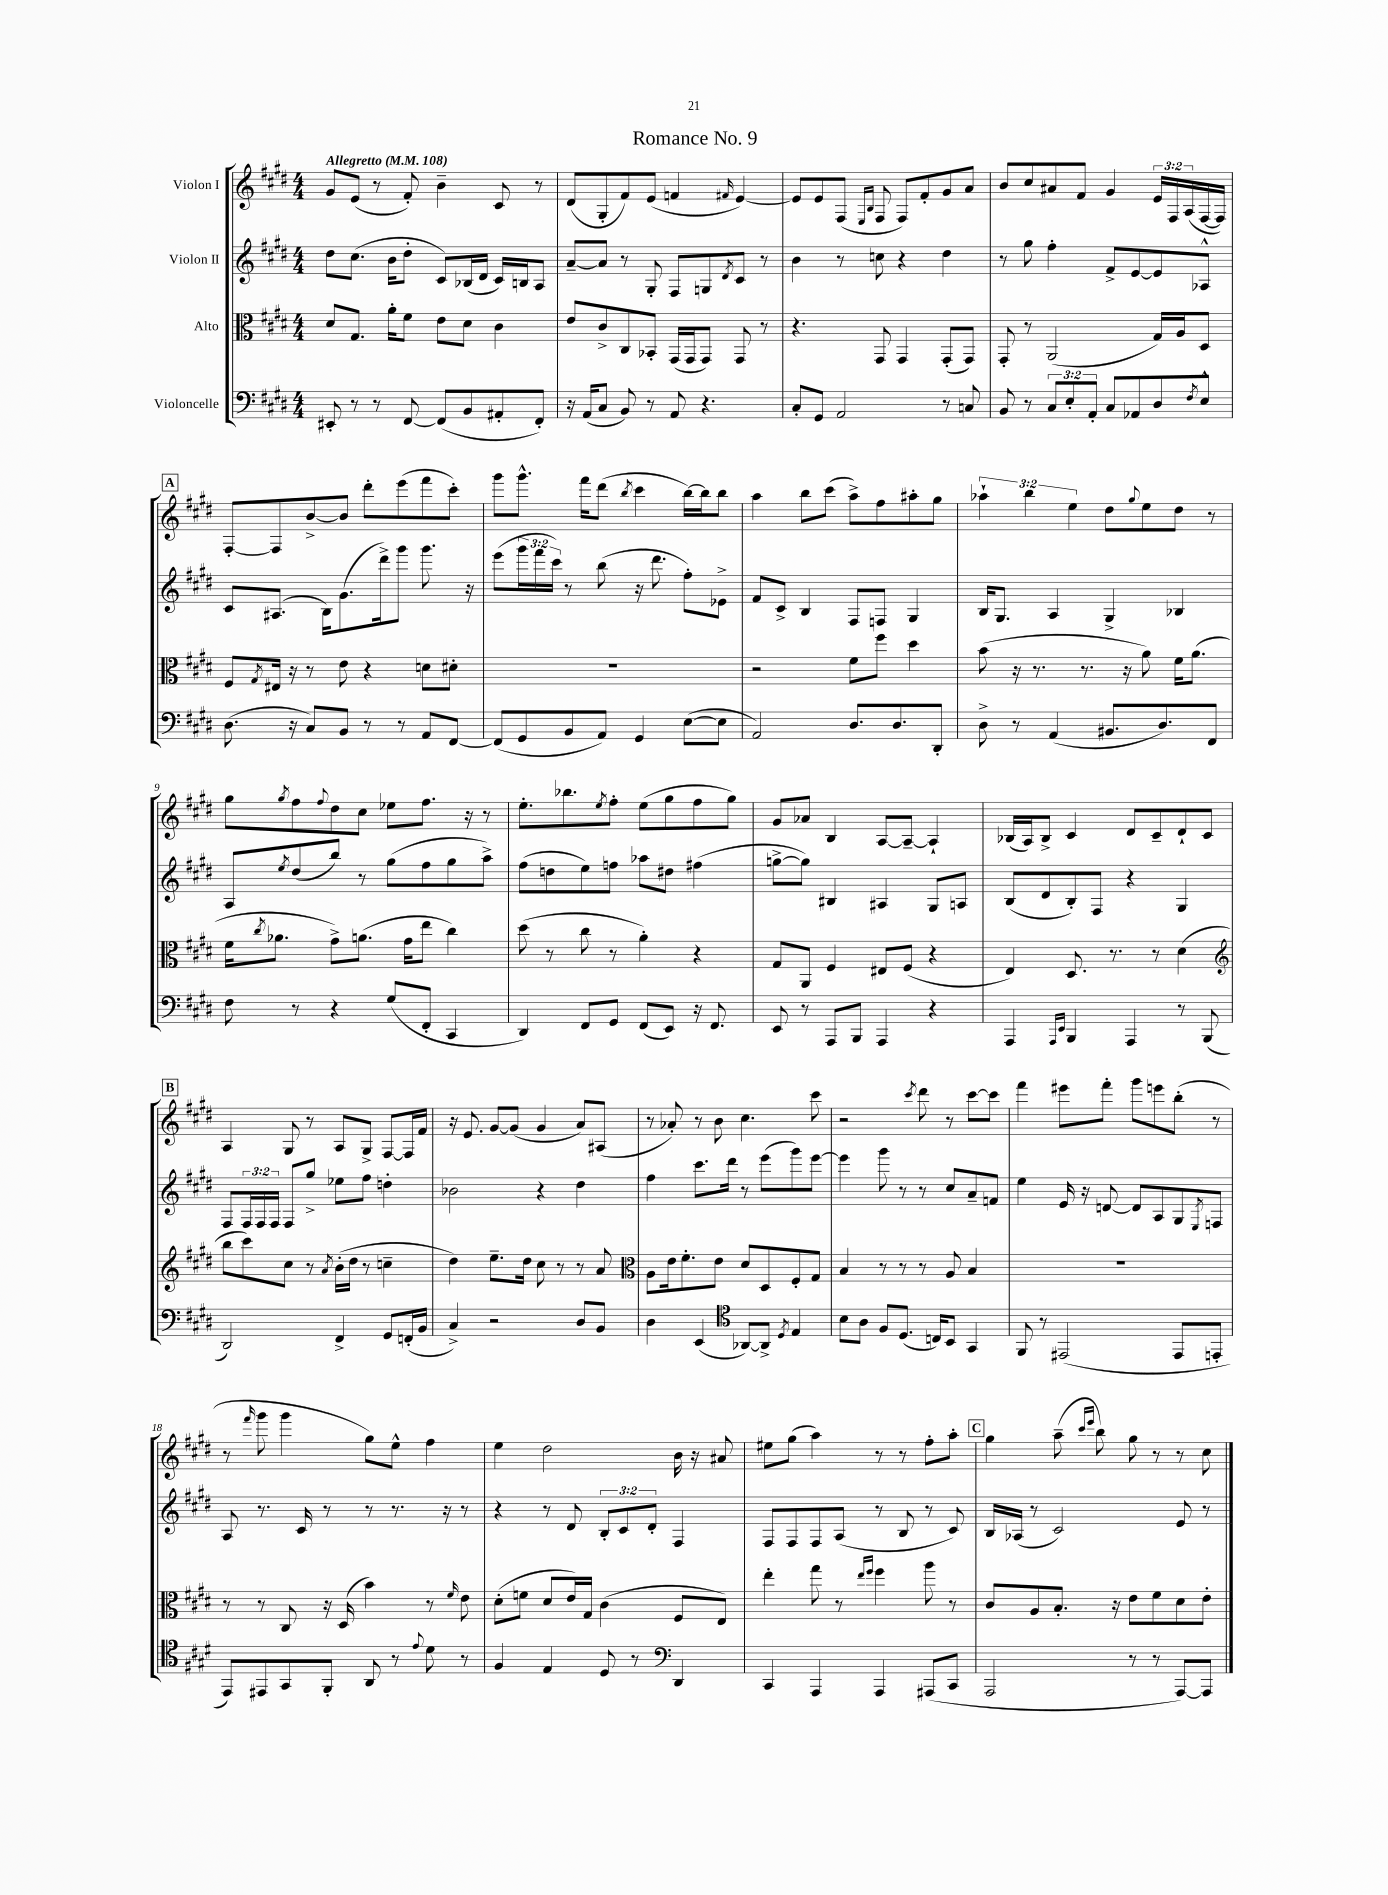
\header { title = "Romance No. 9" }
<<
\new StaffGroup <<
\new Staff = "s0" \with { instrumentName = "Violon I" } {
    \clef treble \key e \major \numericTimeSignature \time 4/4 \override Staff.TupletNumber.text = #tuplet-number::calc-fraction-text \tempo "Allegretto" 4 = 108
    gis'8 e'8( r8 fis'8-.) b'4-- cis'8 r8 |
    dis'8( gis8-. fis'8) e'8( f'4 \grace { fis'16 } e'4~) |
    e'8 e'8 fis8( \grace { e16 b16 } fis8 fis8) fis'8-. gis'8 a'8 |
    b'8 cis''8 ais'8 fis'8 gis'4 \tuplet 3/2 { e'16 fis16 a16( } fis16~ fis16) |
    \mark \markup { \box "A" } fis8~-. fis8 b'8~-> b'8 dis'''8-. e'''8( fis'''8 cis'''8-.) |
    gis'''8 gis'''8.-^ fis'''16 dis'''8( \acciaccatura { b''8 } cis'''4 b''16~) b''16 b''8 |
    a''4 b''8 cis'''8( a''8->) fis''8 ais''8-. gis''8 |
    \tuplet 3/2 { aes''4-! b''4 e''4 } dis''8 \appoggiatura { gis''8 } e''8 dis''8 r8 |
    gis''8 \acciaccatura { gis''8 } fis''8 \appoggiatura { fis''8 } dis''8 cis''8 ees''8 fis''8. r16 r8 |
    e''8.-. bes''8. \acciaccatura { e''8 } fis''8-. e''8( gis''8 fis''8 gis''8) |
    gis'8 aes'8 b4 a8~ a8~-- a4-! |
    bes16( a16) bes8-> cis'4 dis'8 cis'8-- dis'8-! cis'8 |
    \mark \markup { \box "B" } a4 gis8 r8 a8 gis8-> fis8~ fis16 fis'16 |
    r16 e'8. gis'8~ gis'8( gis'4 a'8) ais8( |
    r8 aes'8-.) r8 b'8 cis''4. cis'''8 |
    r2 \acciaccatura { cis'''8 } dis'''8 r8 cis'''8~ cis'''8 |
    fis'''4 eis'''8 fis'''8-. gis'''8 e'''8 b''8-.( r8 |
    r8 \grace { fis'''16 } gis'''8 gis'''4 gis''8) e''8-^ fis''4 |
    e''4 dis''2 b'16 r16 ais'8 |
    eis''8 gis''8( a''4) r8 r8 fis''8-. a''8-. |
    \mark \markup { \box "C" } gis''4 a''8--( \grace { cis'''16 e'''16 } b''8) gis''8 r8 r8 cis''8 \bar "|." |
}
\new Staff = "s1" \with { instrumentName = "Violon II" } {
    \clef treble \key e \major \numericTimeSignature \time 4/4 \override Staff.TupletNumber.text = #tuplet-number::calc-fraction-text
    dis''8 cis''8.( b'16 dis''8-. cis'8) bes16( dis'16 cis'16) b16 a8 |
    a'8~-- a'8 r8 gis8-. fis8 g8 \acciaccatura { dis'8 } cis'8 r8 |
    b'4 r8 c''8 r4 dis''4 |
    r8 gis''8 fis''4-. fis'8-> e'8~ e'8 aes8-^ |
    \mark \markup { \box "A" } cis'8 ais8.( b16) gis'8.( dis'''16->) gis'''8 gis'''8. r16 |
    e'''8( \tuplet 3/2 { gis'''16 fis'''16 cis'''16) } r8 b''8( r16 dis'''8. fis''8-.) ees'8-> |
    fis'8 cis'8-> b4 fis8 f8 gis4 |
    b16 gis8. a4 gis4-> bes4 |
    a8 \acciaccatura { e''8 } dis''8( b''8) r8 gis''8( fis''8 gis''8 a''8->) |
    fis''8( d''8 e''8) f''8 aes''8 dis''8 fis''4( |
    g''8~-> g''8) bis4 ais4 gis8 a8 |
    b8( dis'8 b8-.) fis8 r4 gis4 |
    \mark \markup { \box "B" } fis8 \tuplet 3/2 { fis16 fis16 fis16 } fis8 gis''8-> ees''8 fis''8 d''4-. |
    bes'2 r4 dis''4 |
    fis''4 cis'''8. dis'''16 r8 e'''8( gis'''8) e'''8~ |
    e'''4 gis'''8 r8 r8 cis''8 a'8-- f'8 |
    e''4 e'16 r16 d'8~ d'8 a8 gis8 \acciaccatura { e8 } f8 |
    a8 r8. cis'16 r8 r8 r8. r16 r8 |
    r4 r8 dis'8 \tuplet 3/2 { b8-. cis'8 dis'8-. } fis4 |
    fis8 fis8 fis8 a8( r8 b8 r8 cis'8) |
    \mark \markup { \box "C" } b16 aes16( r8 cis'2) e'8 r8 \bar "|." |
}
\new Staff = "s2" \with { instrumentName = "Alto" } {
    \clef alto \key e \major \numericTimeSignature \time 4/4
    dis'8 gis8. a'16-. fis'8 e'8 dis'8 cis'4 |
    e'8 cis'8-> cis8 bes,8-. gis,16( gis,16 gis,8) gis,8 r8 |
    r4. gis,8 gis,4 gis,8-.( gis,8) |
    gis,8-. r8 a,2( gis16) a16 dis8 |
    \mark \markup { \box "A" } fis8 \acciaccatura { gis8 } eis16 r16 r8 e'8 r4 d'8 dis'8-. |
    R1 |
    r2 fis'8 fis''8 dis''4 |
    b'8( r16 r8. r8. r16 a'8) fis'16 a'8.( |
    fis'16 \acciaccatura { cis''8 } aes'8. gis'8->) a'8.( gis'16 e''8 cis''4) |
    dis''8( r8 cis''8 r8 a'4-.) r4 |
    gis8 a,8 fis4 eis8 fis8( r4 |
    e4) dis8. r8. r8 dis'4( |
    \mark \markup { \box "B" } \clef treble b''8 cis'''8) cis''8 r8 \acciaccatura { a'8 } b'16-.( dis''16 r8 c''4-- |
    dis''4) e''8.-- dis''16 cis''8 r8 r8 a'8 |
    \clef alto a8 e'16 fis'8.-. e'8 dis'8 dis8 fis8-. gis8 |
    b4 r8 r8 r8 a8 b4 |
    R1 |
    r8 r8 cis8 r16 dis16( b'4) r8 \grace { fis'16 } e'8 |
    dis'8-.( f'8 dis'8 e'16) gis16 cis'4( fis8 e8) |
    e''4-. gis''8 r8 \grace { e''16 fis''16 } fis''4 a''8 r8 |
    \mark \markup { \box "C" } cis'8 a8 b8.-. r16 e'8 fis'8 dis'8 e'8-. \bar "|." |
}
\new Staff = "s3" \with { instrumentName = "Violoncelle" } {
    \clef bass \key e \major \numericTimeSignature \time 4/4 \override Staff.TupletNumber.text = #tuplet-number::calc-fraction-text
    eis,8-. r8 r8 fis,8~ fis,8( b,8 ais,8-. fis,8-.) |
    r16 a,16( cis8 b,8) r8 a,8 r4. |
    cis8-. gis,8 a,2 r8 c8 |
    b,8 r8 \tuplet 3/2 { cis8 e8-. a,8-. } cis8 aes,8 dis8 \acciaccatura { fis8 } e8-^ |
    \mark \markup { \box "A" } dis8.( r16 cis8) b,8 r8 r8 a,8 fis,8~ |
    fis,8( gis,8 b,8 a,8) gis,4 e8~( e8 |
    a,2) dis8. dis8. dis,8-. |
    dis8-> r8 a,4( bis,8. dis8.) fis,8 |
    fis8 r8 r4 gis8( fis,8-. cis,4 |
    dis,4) fis,8 gis,8 fis,8( e,8) r16 fis,8. |
    e,8 r8 a,,8 b,,8 a,,4 r4 |
    a,,4 \grace { a,,16 e,16 } b,,4 a,,4 r8 b,,8( |
    \mark \markup { \box "B" } dis,2) fis,4-> gis,8 f,16-.( b,16 |
    cis4->) r2 dis8 b,8 |
    dis4 e,4( \clef tenor aes,8~) aes,8-> \acciaccatura { dis8 } e4 |
    b8 a8 fis8 dis8.( c16) b,8 gis,4 |
    fis,8 r8 eis,2( eis,8 e,8-. |
    e,8) eis,8 gis,8 fis,8-. a,8 r8 \appoggiatura { e'8 } dis'8 r8 |
    fis4 e4 dis8 r8 \clef bass dis,4 |
    cis,4 a,,4 a,,4 ais,,8( cis,8 |
    \mark \markup { \box "C" } a,,2 r8 r8 a,,8~) a,,8 \bar "|." |
}
>>
>>
